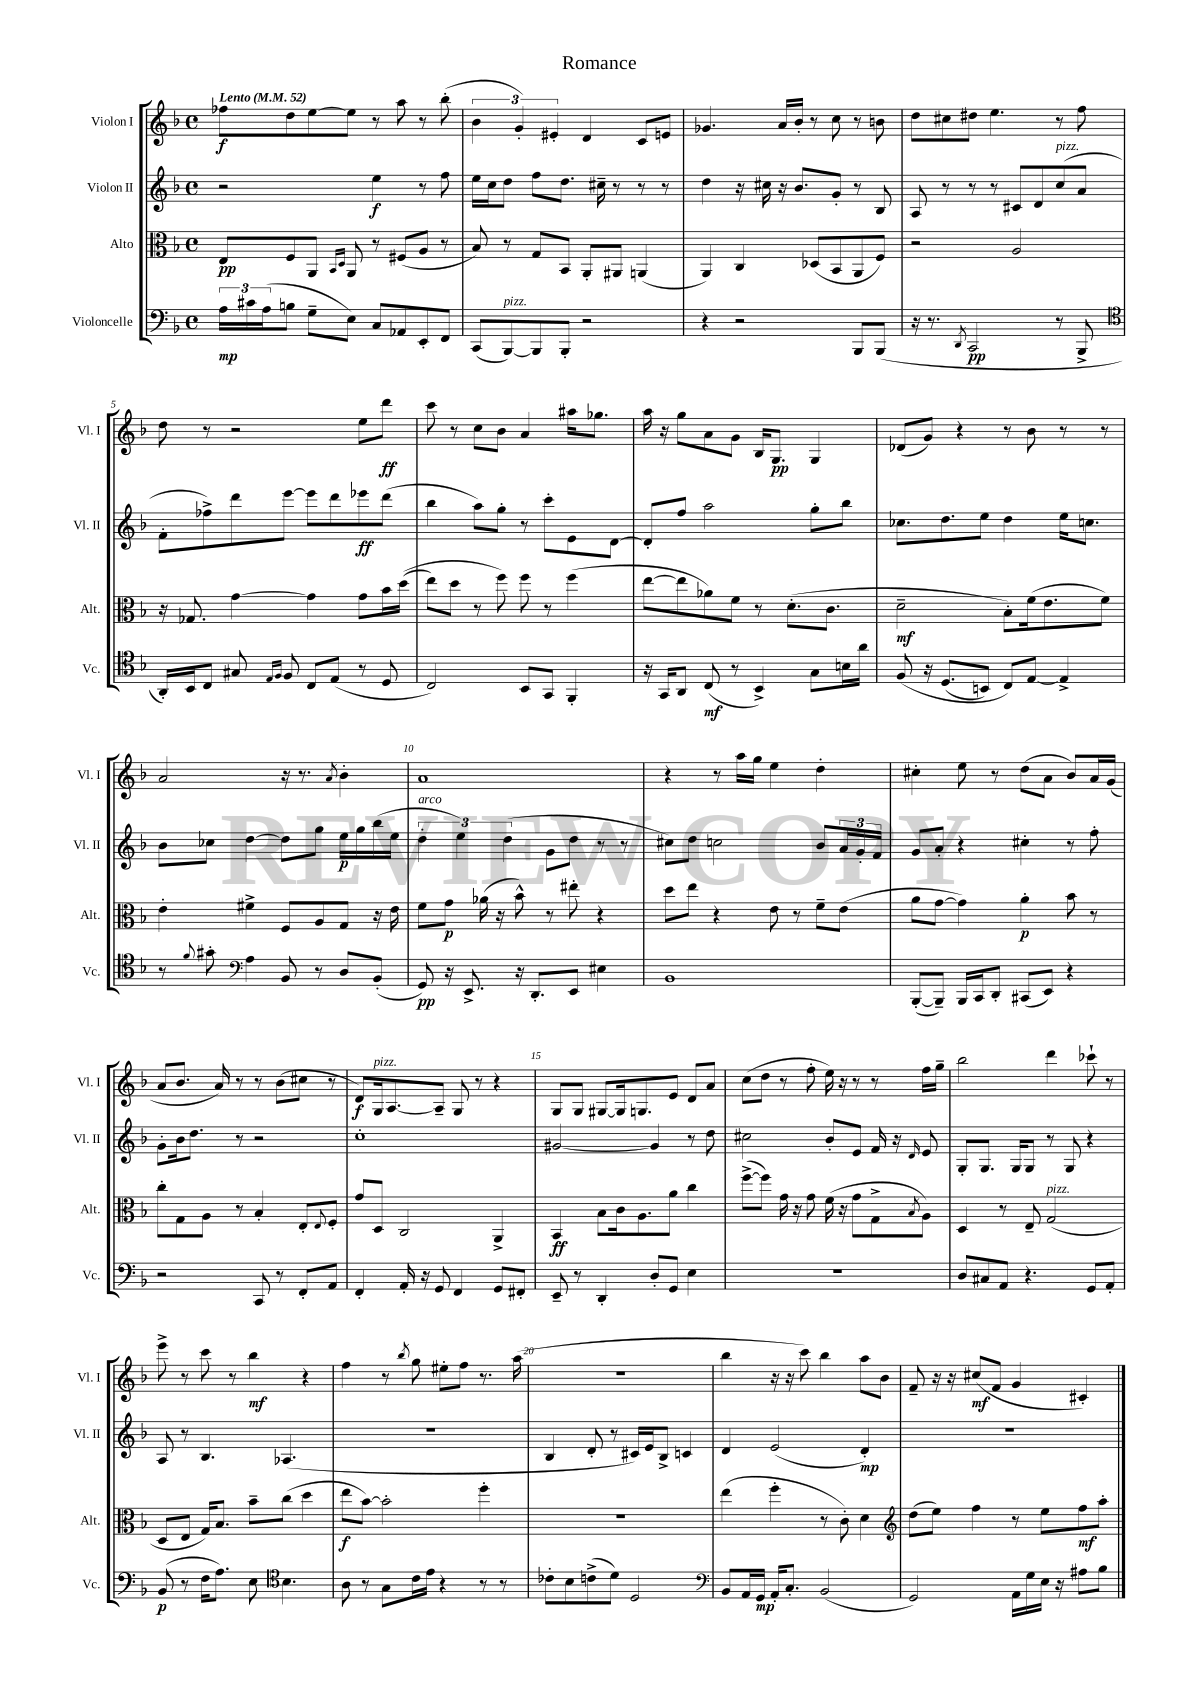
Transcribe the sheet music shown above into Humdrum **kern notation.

**kern	**kern	**kern	**kern
*staff4	*staff3	*staff2	*staff1
*clefF4	*clefC3	*clefG2	*clefG2
*k[b-]	*k[b-]	*k[b-]	*k[b-]
*M4/4	*M4/4	*M4/4	*M4/4
*met(c)	*met(c)	*met(c)	*met(c)
*MM52	*MM52	*MM52	*MM52
24A	8E	2r	8ff-
24c#	.	.	.
(24A	.	.	.
8B	8F	.	8dd
8G~	8AA	.	[8ee
.	16qqBB-	.	.
.	16qqD	.	.
8E)	8AA	.	8ee]
8C	8r	4ee	8r
8AA-	(8F#	.	8aa
8EE'	8A	8r	8r
8FF	8r	8ff	(8bb-'
=	=	=	=
(8CC	8B-)	16ee	6b-
.	.	16cc	.
[8BBB-)	8r	8dd	.
.	.	.	6g')
8BBB-]	8G	8ff	.
.	.	.	6e#'
8BBB-'	8BB-	8.dd	.
2r	8AA'	.	4d
.	.	16cc#~	.
.	8AA#	8r	.
.	(4AA	8r	8c
.	.	8r	8e
=	=	=	=
4r	4AA)	4dd	4.g-
2r	4C	16r	.
.	.	16cc#	.
.	.	16r	16a
.	.	8.b-	16b-'
.	(8D-	.	8r
.	8BB-	8g'	8cc
8BBB-	8AA	8r	8r
(8BBB-	8F)	8B-	8b
=	=	=	=
16r	2r	8A	8dd
8.r	.	.	.
.	.	8r	8cc#
8qDD	.	.	.
2CC	.	8r	8dd#
.	.	8r	4.ee
.	2A	8c#	.
.	.	8d	.
8r	.	(8cc	8r
8BBB-^	.	8a	8ff
=	=	=	=
*clefC4	*	*	*
16AA')	16r	8f'	8dd
16BB-	8.G-	.	.
8C	.	8ff-^)	8r
8G#	[4g	8ddd	2r
16qqE	.	.	.
16qqF	.	.	.
8F	.	[8eee	.
8C	4g]	8eee]	.
(8E	.	8ddd	.
8r	8g	8eee-	8ee
8D	16b-	(8ddd	8ddd
.	&((16dd	.	.
=	=	=	=
2C)	8ee)	4bb-	8ccc
.	8dd	.	8r
.	8r	8aa)	8cc
.	8ff&)	8gg'	8b-
8BB-	8ff	8r	4a
8GG	8r	8ccc'	.
4FF'	(4ff	8e	16aa#
.	.	.	8.gg-
.	.	[8d	.
=	=	=	=
16r	[8ee	8d']	16aa
16GG	.	.	16r
8AA	8ee]	8ff	8gg
(8C	8a-)	2aa	8a
8r	8f	.	8g
4BB-^)	8r	.	16B-
.	.	.	8.G
.	(8.d'	.	.
8G	.	8gg'	4G
.	8.c	.	.
16B	.	8bb-	.
16a	.	.	.
=	=	=	=
&(8F	2d~	8.cc-	(8d-
16r	.	.	8g)
(8.D	.	8.dd	.
.	.	.	4r
8BB)	.	8ee	.
8C&)	8B-')	4dd	8r
[8E	(16f	.	8b-
.	8.e	.	.
4E^]	.	16ee	8r
.	.	8.cc	.
.	8f)	.	8r
=	=	=	=
8r	4e'	8b-	2a
8qqf	.	.	.
8g#'	.	8cc-	.
*clefF4	*	*	*
4A	4f#^	[4dd	.
8BB-	8F	8dd]	16r
.	.	.	8.r
8r	8A	8gg	.
.	.	.	8qa
8D	8G	16ee	4b-'
.	.	16gg	.
(8BB-'	16r	(16bb-	.
.	16e	16ee	.
=	=	=	=
8GG)	8f	6dd'	1a
16r	8g	.	.
.	.	6ee)	.
8.EE^	.	.	.
.	(16a-	.	.
.	16r	.	.
.	.	(6dd	.
16r	8b-^^)	.	.
8.DD'	.	.	.
.	8r	8g	.
8EE	8ee#'	8dd	.
4E#	4r	8r	.
.	.	8r	.
=	=	=	=
1BB-	8dd	8cc#)	4r
.	8ee	8dd	.
.	4r	2cc	8r
.	.	.	16aa
.	.	.	16gg
.	8e	.	4ee
.	8r	.	.
.	8f~	8b-	4dd'
.	(8e	24a	.
.	.	24g'	.
.	.	24f	.
=	=	=	=
([8BBB-'	8a	8g	4cc#'
8BBB-~])	[8g	8a'	.
16BBB-	4g])	4r	8ee
16CC	.	.	.
8DD'	.	.	8r
(8CC#	4a'	4cc#'	(8dd
8EE)	.	.	8a
4r	8b-	8r	8b-)
.	8r	8ff'	16a
.	.	.	(16g
=	=	=	=
2r	8cc'	8g'	8a
.	8G	16b-	8.b-
.	.	8.dd	.
.	8A	.	.
.	.	.	16a)
.	8r	8r	8r
8CC	4B-'	2r	8r
8r	.	.	(8b-
8FF'	8E'	.	8cc#
.	8qqE	.	.
8AA	8F'	.	8r
=	=	=	=
4FF'	8g	1cc'	8d)
.	8D	.	16G
.	.	.	[8.A
16AA'	2C	.	.
16r	.	.	.
8GG	.	.	8A~]
4FF	.	.	8G
.	.	.	8r
8GG	4AA^	.	4r
8FF#'	.	.	.
=	=	=	=
8EE~	4BB-	[2g#	8G
8r	.	.	8G
4DD'	8B-	.	[8G#
.	16c	.	16G#]
.	8.A	.	8.G
8D'	.	4g#]	.
8GG	8a	.	8e
4E	4cc	8r	8d
.	.	8dd	8a
=	=	=	=
1r	([8ff^	2cc#	(8cc
.	8ff])	.	8dd
.	16g	.	8r
.	16r	.	.
.	8g	.	8ff'
.	(16f	8b-'	16ee)
.	16r	.	16r
.	8g	8e	8r
.	8G^	16f	8r
.	.	16r	.
.	8qB-	16qqd	.
.	8A)	8e	16ff
.	.	.	16gg~
=	=	=	=
8D	4D	8G'	2bb-
8C#	.	8.G	.
8AA	8r	.	.
.	.	16G	.
4.r	8E~	8G	.
.	(2G	8r	4ddd
.	.	8G	.
8GG	.	4r	8ccc-`
8AA'	.	.	8r
=	=	=	=
(8BB-	8D	8A	8eee^
8r	8E	8r	8r
16F	16G)	4.B-	8ccc
8.A)	8.B-	.	.
.	.	.	8r
8E	8b-~	.	4bb-
*clefC4	*	*	*
4.B-	(8cc	(4.A-	.
.	4dd	.	4r
=	=	=	=
8A	8ee	1r	4ff
8r	[8b-)	.	.
8G	2b-']	.	8r
.	.	.	8qbb-
16c	.	.	8gg
16e	.	.	.
4r	.	.	8ee#'
.	.	.	8ff
8r	4ff'	.	8.r
8r	.	.	.
.	.	.	(16aa
=	=	=	=
8c-'	1r	4B-	1r
8B-	.	.	.
(8c^	.	8d'	.
8d)	.	8r	.
2D	.	16c#)	.
.	.	16e	.
.	.	8B-^	.
.	.	4c	.
=	=	=	=
*clefF4	*	*	*
8BB-	(4ee	4d	4bb-
16AA	.	.	.
16GG	.	.	.
16AA'	4ff'	(2e	16r
8.C'	.	.	16r
.	.	.	8ccc)
(2BB-	8r	.	4bb-
.	8c')	.	.
.	4d	4d')	8aa
.	.	.	8b-
=	=	=	=
*	*clefG2	*	*
2GG)	(8dd	1r	8f~
.	8ee)	.	16r
.	.	.	16r
.	4ff	.	(8cc#
.	.	.	8f
16AA	8r	.	4g
16G	.	.	.
16E	8ee	.	.
16r	.	.	.
8A#	8ff	.	4c#')
8B-	8aa'	.	.
==	==	==	==
*-	*-	*-	*-
